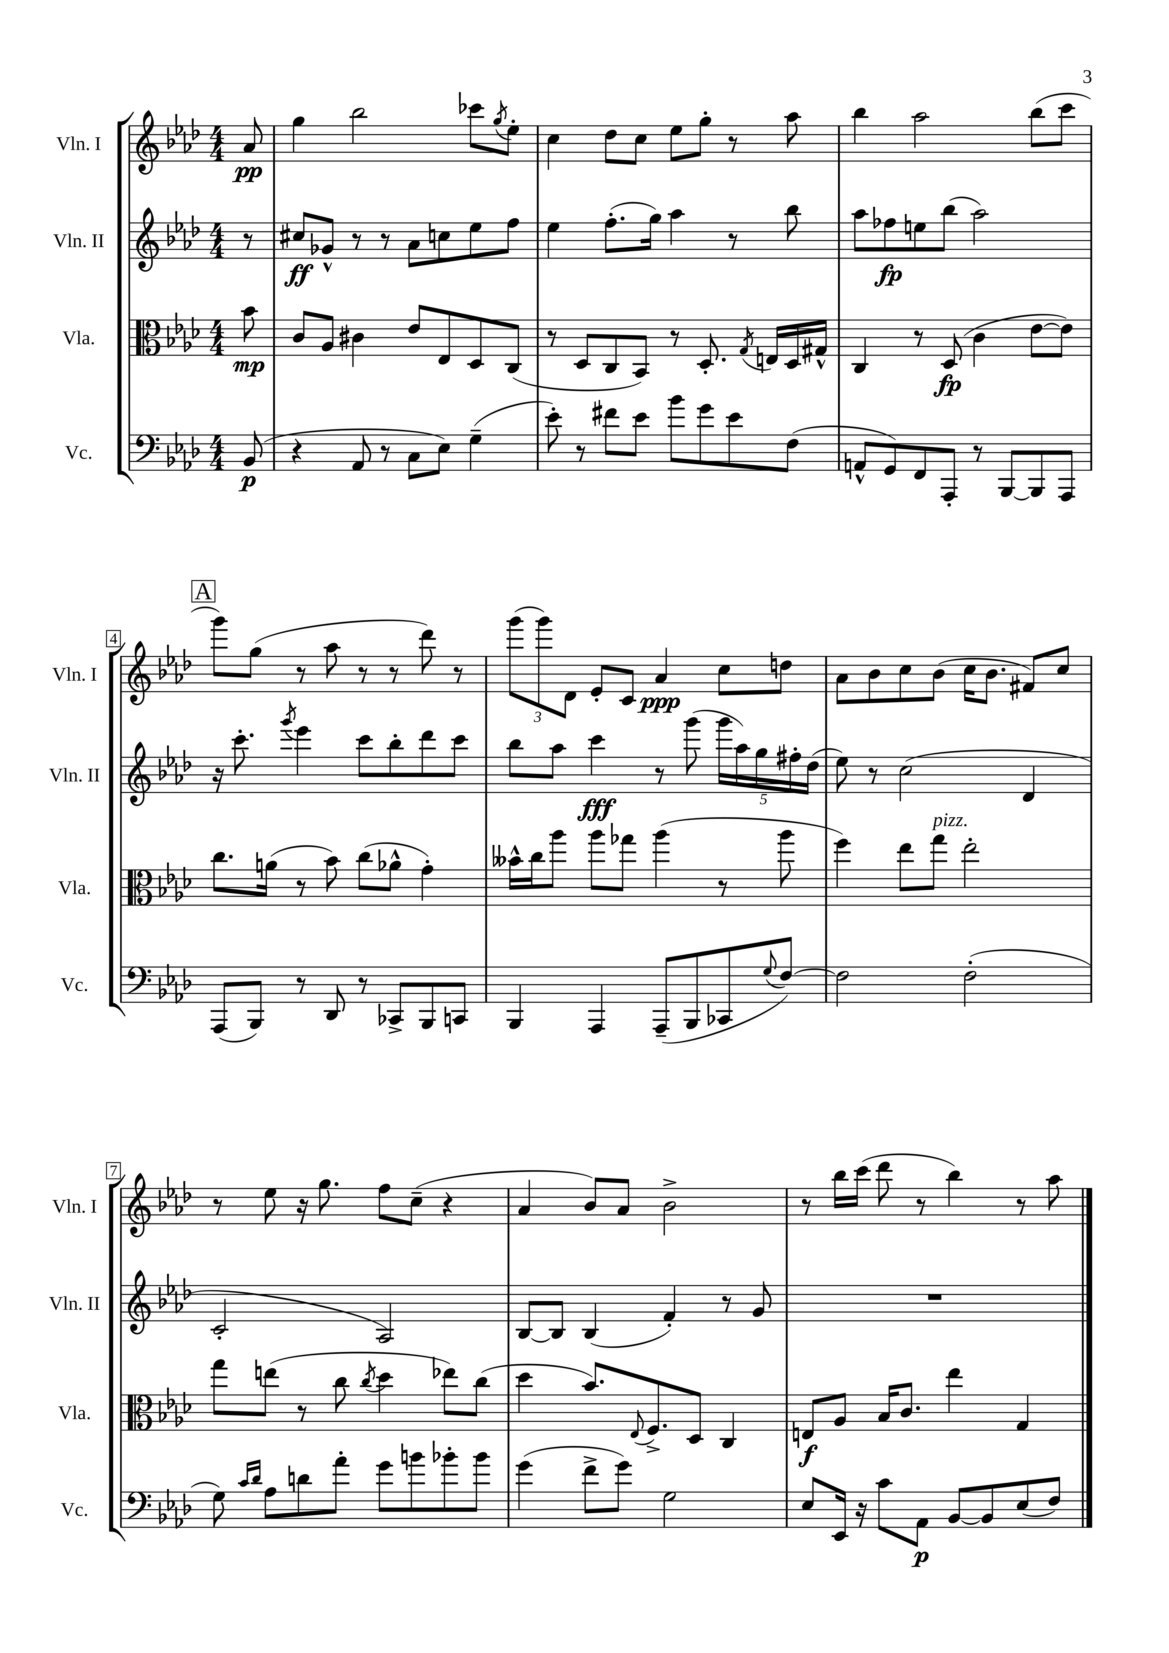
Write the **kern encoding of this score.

**kern	**kern	**kern	**kern
*staff4	*staff3	*staff2	*staff1
*clefF4	*clefC3	*clefG2	*clefG2
*k[b-e-a-d-]	*k[b-e-a-d-]	*k[b-e-a-d-]	*k[b-e-a-d-]
*M4/4	*M4/4	*M4/4	*M4/4
(8BB-	8b-	8r	8a-
=	=	=	=
4r	8c	8cc#	4gg
.	8A-	8g-^^	.
8AA-	4c#	8r	2bb-
8r	.	8r	.
8C	8e-	8a-	.
8E-)	8E-	8cc	.
(4G~	8D-	8ee-	8ccc-
.	.	.	8qgg
.	(8C	8ff	8ee-'
=	=	=	=
8e-')	8r	4ee-	4cc
8r	8D-	.	.
8f#	8C	(8.ff'	8dd-
8e-	8BB-)	.	8cc
.	.	16gg)	.
8b-	8r	4aa-	8ee-
8g	8.D-'	.	8gg'
8e-	.	8r	8r
.	8qG	.	.
.	16E	.	.
(8F	16D-	8bb-	8aa-
.	16G#^^	.	.
=	=	=	=
8AA^^	4C	8aa-	4bb-
8GG)	.	8ff-	.
8FF	8r	8ee	2aa-
8AAA-'	(8D-	(8bb-	.
8r	4c	2aa-)	.
[8BBB-	.	.	.
8BBB-]	[8e-	.	(8bb-
8AAA-	8e-])	.	8ccc
=	=	=	=
(8AAA-	8.cc	16r	8ggg)
.	.	8.ccc'	.
8BBB-)	.	.	(8gg
.	(16a	.	.
.	.	8qggg	.
8r	8r	4eee-	8r
8DD-	8b-)	.	8aa-
8r	(8cc	8ccc	8r
8CC-^	8a-^^	8bb-'	8r
8BBB-	4g')	8ddd-	8ddd-)
8CC	.	8ccc	8r
=	=	=	=
4BBB-	16b--^^	8bb-	(12ggg
.	16cc	.	.
.	.	.	12ggg)
.	8aa-	8aa-	.
.	.	.	12d-
4AAA-	8aa-	4ccc	8e-'
.	8gg-	.	8c
(8AAA-~	(4aa-	8r	4a-
8BBB-	.	(8ggg	.
8CC-	8r	20ggg	8cc
.	.	20aa-)	.
.	.	20gg	.
8qqG	.	.	.
[8F)	8aa-	.	8dd
.	.	20ff#'	.
.	.	(20dd-	.
=	=	=	=
2F]	4ff)	8ee-)	8a-
.	.	8r	8b-
.	8ee-	(2cc	8cc
.	8gg	.	(8b-
(2F'	2ee-'	.	16cc
.	.	.	8.b-
.	.	4d-	8f#)
.	.	.	8cc
=	=	=	=
8G)	8gg	2c'	8r
16qqc	.	.	.
16qqd-	.	.	.
8A-	(8ee	.	8ee-
8d	8r	.	16r
.	.	.	8.gg
8a-'	8cc	.	.
.	8qcc	.	.
8g	4dd-	2A-)	8ff
8b	.	.	(8cc~
8b-'	8ee-)	.	4r
8b-	(8cc	.	.
=	=	=	=
(4g	4dd-	[8B-	4a-
.	.	8B-]	.
8f^	8.b-)	(4B-	8b-)
8g)	.	.	8a-
.	8qqE-	.	.
.	8.F^	.	.
2G	.	4f')	2b-^
.	8D-	.	.
.	4C	8r	.
.	.	8g	.
=	=	=	=
8E-	8E	1r	8r
16EE-	8A-	.	16bb-
16r	.	.	(16ccc
8c	16B-	.	8ddd-
.	8.c	.	.
8AA-	.	.	8r
[8BB-	4ee-	.	4bb-)
8BB-]	.	.	.
(8E-	4G	.	8r
8F)	.	.	8aa-
==	==	==	==
*-	*-	*-	*-
